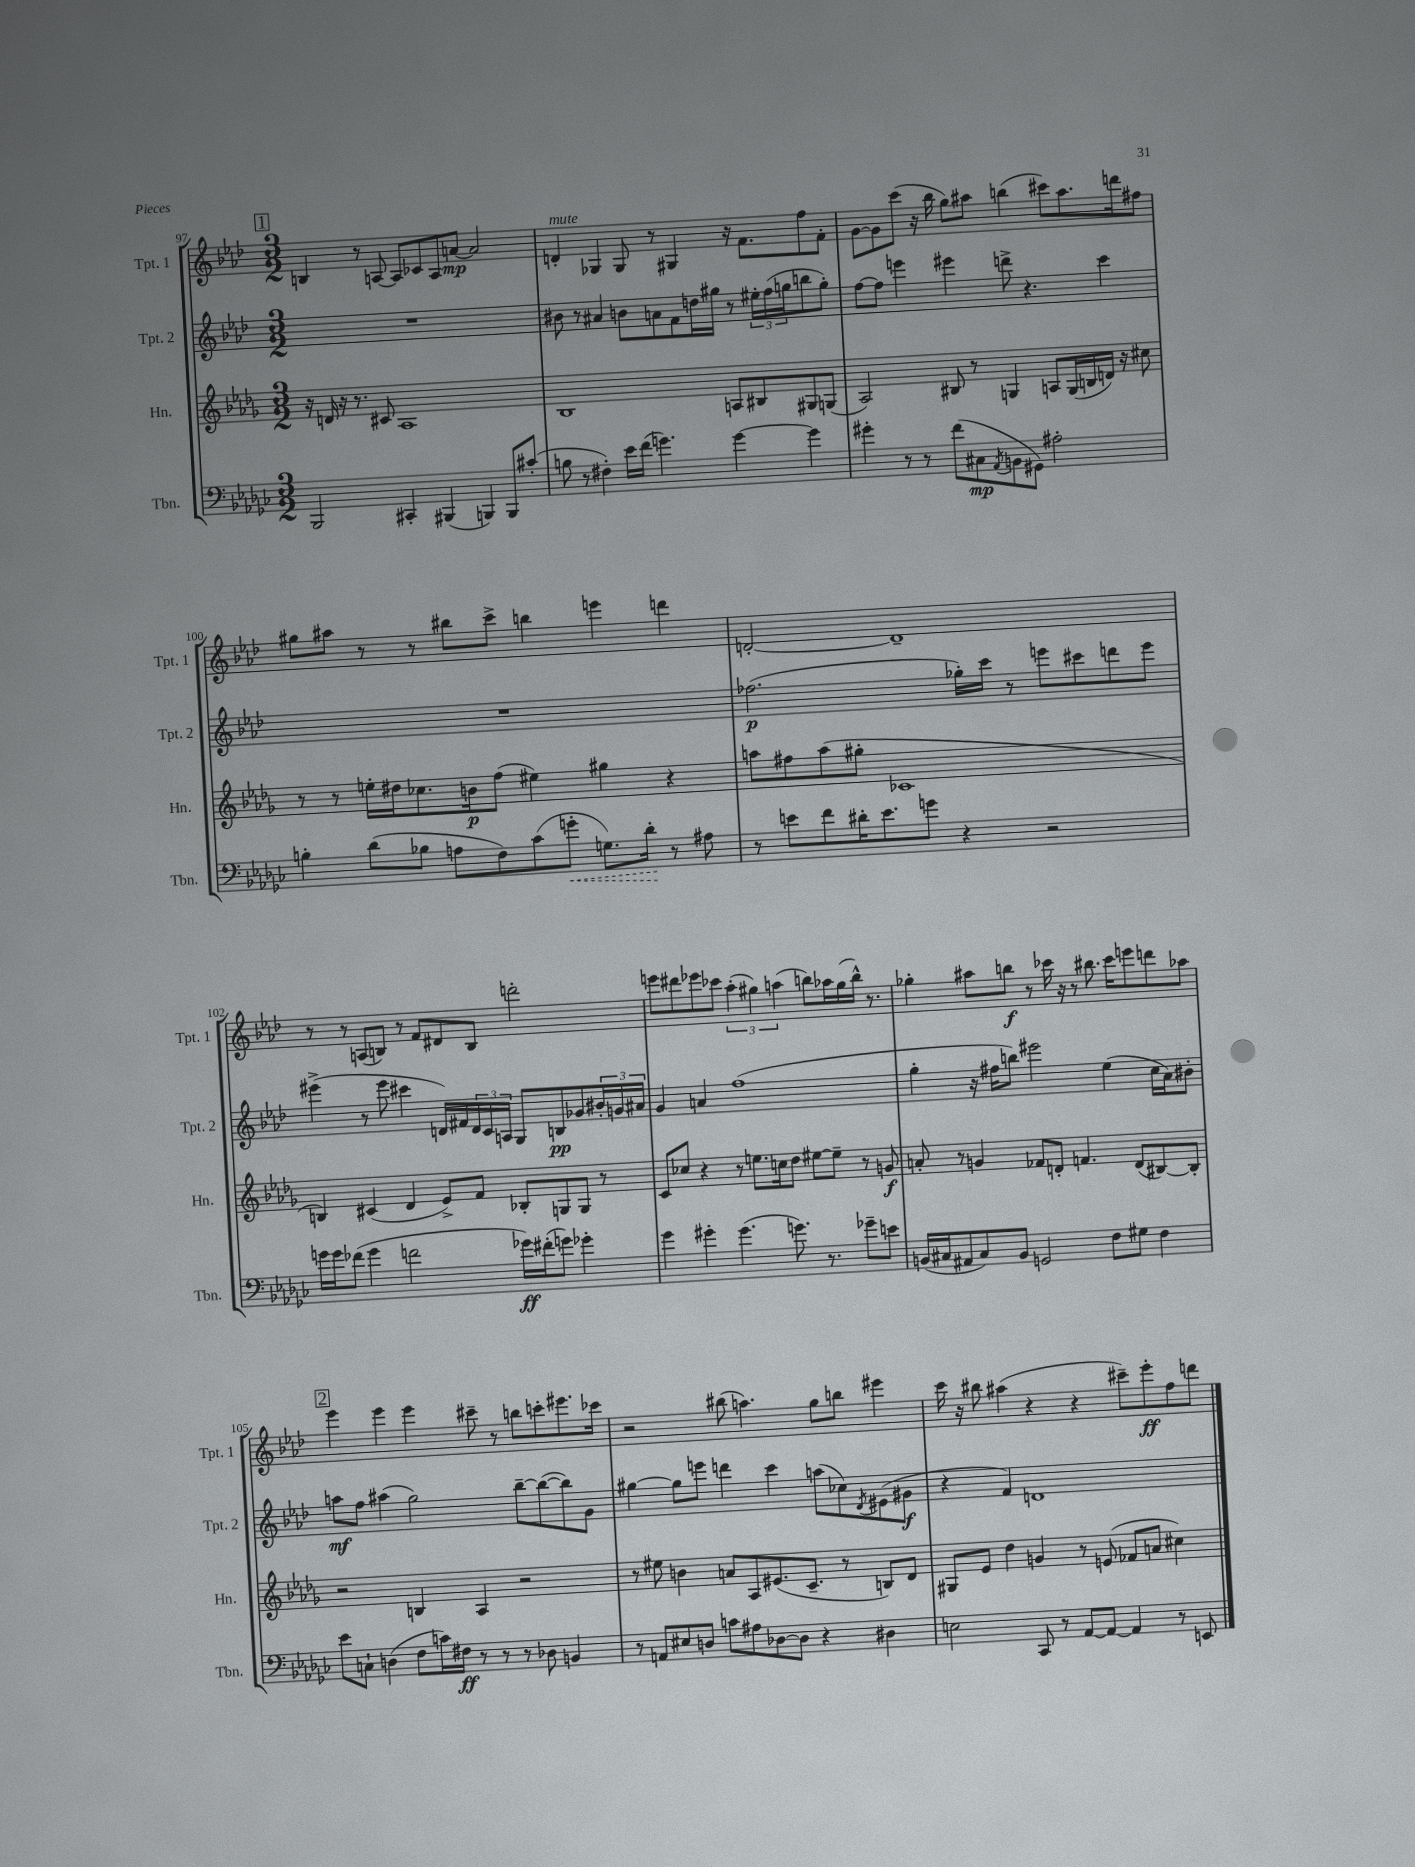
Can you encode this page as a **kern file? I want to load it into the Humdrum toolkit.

**kern	**kern	**kern	**kern
*staff4	*staff3	*staff2	*staff1
*clefF4	*clefG2	*clefG2	*clefG2
*k[b-e-a-d-g-c-]	*k[b-e-a-d-g-]	*k[b-e-a-d-]	*k[b-e-a-d-]
*M3/2	*M3/2	*M3/2	*M3/2
2BBB-/	16r	1.r	4B/
.	16d/	.	.
.	16r	.	.
.	8.r	.	.
.	.	.	8r
.	8c#/	.	[8A/
4CC#'/	1A-	.	8A/]L
.	.	.	8c-/
(4BBB#/	.	.	8A/
.	.	.	[8a/J
4BBB/)	.	.	2a/]
8BBB/L	.	.	.
(8c#'/J	.	.	.
=	=	=	=
8B\	1B-	8b#\	4d'/
8r	.	8r	.
4F#'\)	.	4a#/	4G-/
16e-\LL	.	8b\L	8G-/
(16f\JJ	.	.	.
4.g\)	.	8a\	8r
.	.	8f\	4G#/
.	.	16dd\L	.
.	.	16gg#\JJ	.
[4g\	8A/L	8r	16r
.	.	.	8.f\L
.	8B#/	24ee#'\LL	.
.	.	(24ff\	.
.	.	24gg\J	.
4g\]	8G#/	8bb\	8ff\
.	(8G/J	8gg'\J)	8f'\J
=	=	=	=
4g#'\	2A-/)	[8ff\L	[8g\L
.	.	8ff\]J	8g\]
8r	.	4eee\	(8ccc\J
8r	.	.	16r
.	.	.	16bb-\
(8f\L	8B#/	4eee#\	8gg\L)
8C#\	8r	.	8aa#\J
8qAA-/	.	.	.
8BB\	4G/	8ddd^\	(4bb\
8GG#\J)	.	4.r	.
2A#'\	8A/L	.	8ccc#\L)
.	(16G/L	.	8.aa#\
.	16B/	.	.
.	16d/JJ)	4ccc\	.
.	16r	.	16ddd\k
.	8cc#\	.	8ff#\J
=	=	=	=
4B'\	8r	1.r	8gg#\L
.	8r	.	8aa#\J
(8d-\L	16ee'\LL	.	8r
.	16dd#\J	.	.
8B-\J	8.cc-\	.	8r
8A\L	.	.	8bb#\L
.	16b\k	.	.
8F\)	(8ff\J	.	8ccc^\J
(8c-\	4ee#\)	.	4bb\
8g'\J	.	.	.
8.G\L)	4gg#\	.	4eee\
16d-'\Jk	.	.	.
8r	4r	.	4ddd\
8A#\	.	.	.
=	=	=	=
8r	8aa\L	(2.ff-\	[2d'/
8e\L	8ff#\	.	.
8f\	(8aa\	.	.
16d#'\K	8gg#'\J	.	.
8.e\	.	.	.
.	1c-	.	1d~]
8g\J	.	.	.
4r	.	16gg-'\LL)	.
.	.	16ccc\JJ	.
.	.	8r	.
2r	.	8eee\L	.
.	.	8ccc#\	.
.	.	8ddd\	.
.	.	8eee\J	.
=	=	=	=
16g\LL	4B/)	(4eee#^\	8r
16g\J	.	.	.
(8f-\J	.	.	8r
4g\	(4c#/	8r	(8A/L
.	.	8eee#\	8B/J)
2f\	4d-/	4ccc#\	8r
.	.	.	8f/L
.	8e-^/L)	16d/LL)	8d#/
.	.	16f#/	.
.	8f/J	24d/	8B/J
.	.	24c/	.
.	.	24A/JJ	.
16g-\LL)	8B-'/L	8G/L	2ddd'\
(16f#'\J	.	.	.
8g\J)	8G/	8B/	.
4g-'\	8G/J	8g-/	.
.	8r	24b#'/L	.
.	.	24g/	.
.	.	24a#/JJ	.
=	=	=	=
4g-\	8c/L	4g/	8eee\L
.	8cc-/J	.	8ddd#\
4g#'\	4r	4a/	8eee-\
.	.	.	8ccc-\J
(4.g#\	8r	(1ff	(6aa-'\
.	8.ee\L	.	.
.	.	.	6gg#\)
.	16cc\k	.	.
.	.	.	(6aa\
8.g\)	8dd-\J	.	.
.	[8ee#\L	.	8bb\L)
8.r	.	.	.
.	8ee#~\]J	.	16aa-\L
.	.	.	(16gg#\
8g-~\L	8r	.	16bb^^\JJ)
.	.	.	8.r
8e\J	8g/	.	.
=	=	=	=
(16BB/LL	8a'/	4gg'\	4gg-'\
16C#/J	.	.	.
8AA#/	8r	.	.
8C#/)	4g/	16r	8aa#\L
.	.	16ff#\LK	.
8BB/J	.	8bb\J)	8bb\J
2GG/	8f-/L	2eee#\	8r
.	8d'/J	.	16ccc-\
.	.	.	16r
.	4.f/	.	8r
.	.	.	8.bb#\
8F\L	.	(4ee-\	.
.	.	.	16ccc-\LK
8G#\J	(8d/L	.	8eee\
4F\	[8B#/)	16cc\LL	8ddd\
.	.	16a-\J)	.
.	8B#'/]J	8b#'\J	8aa-\J
=	=	=	=
8e-\L	2r	8aa\L	4eee-\
8C`\J	.	8ff\J	.
(4D\	.	(4aa#\	4eee-\
8F\L	4B/	2gg\)	4eee-\
16c\L)	.	.	.
16F#\JJ	.	.	.
8r	4A-/	.	8ccc#~\
8r	.	.	8r
8r	2r	[8bb-~\L	8bb\L
8D-\	.	(8bb-\_	8ccc'\
4BB/	.	8bb-\])	8.eee#\
.	.	8g\J	.
.	.	.	16ccc-\Jk
=	=	=	=
8r	8r	[4gg#\	2r
8AA/L	8ee#\	.	.
8E#/	4b\	8gg#\]L	.
8D/J	.	8eee\J	.
8c\L	8a/L	4ddd\	(8bb#\
8A#\	8A-/	.	4.aa\)
[8D-\	(8.e#/	4ccc\	.
8D-\]J	.	.	.
.	8.c~/J	.	.
4r	.	(8aa\L	8gg\L
.	8r	8cc-\)	8bb\J
.	.	8qd-/	.
4D#\	8B/L)	(8e#\	4eee#\
.	8d-/J	8g#\J	.
=	=	=	=
2E\	8G#/L	4r	16ccc\
.	.	.	16r
.	8e-/J	.	8bb#\
.	4dd-\	4f/)	(4aa#\
8CC-/	4g/	1d	4r
8r	.	.	.
[8AA-/L	8r	.	4r
8AA-/_J	(8e/	.	.
4AA-/]	8f-/L	.	8ccc#~\L)
.	8a/J	.	8eee-'\
8r	4cc#\)	.	8ff\
8EE/	.	.	8ddd\J
==	==	==	==
*-	*-	*-	*-
